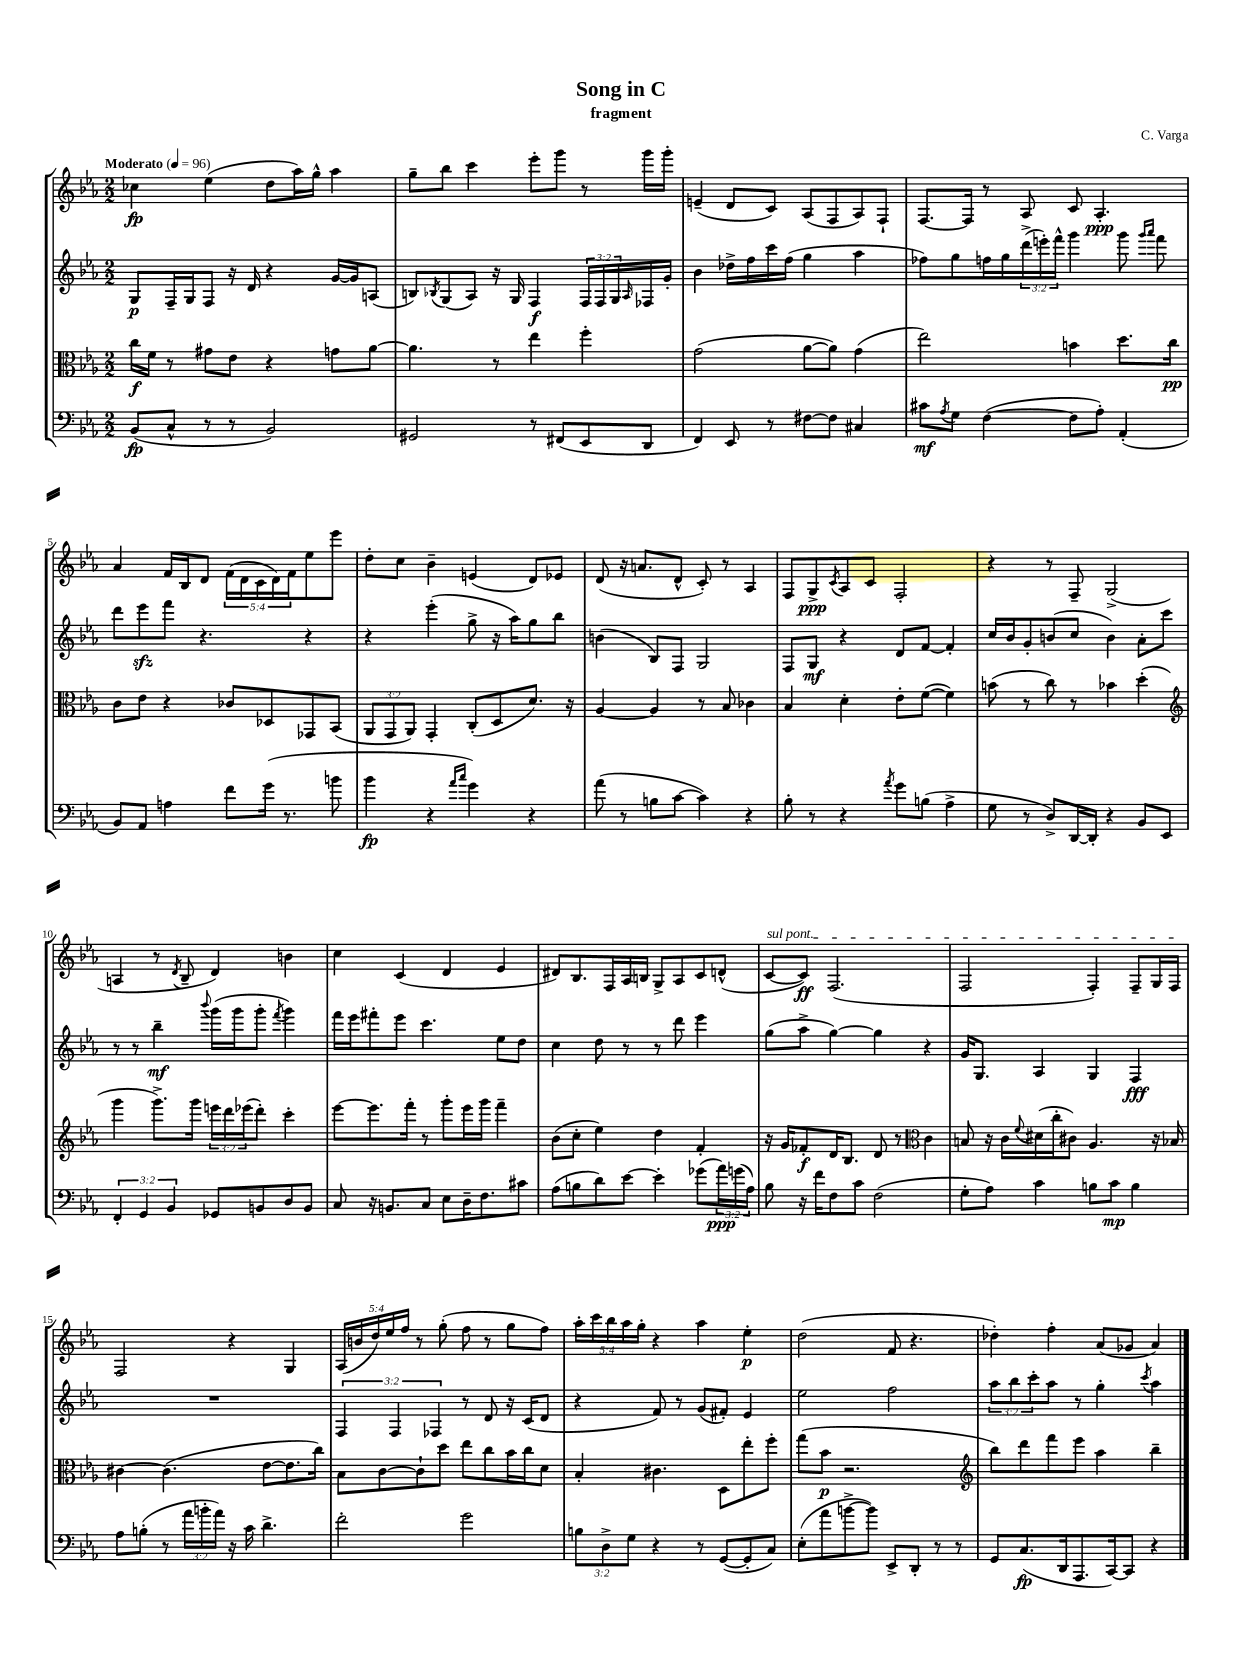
\header { title = "Song in C" composer = "C. Varga" subtitle = "fragment" }
<<
\new StaffGroup <<
\new Staff = "s0" {
    \clef treble \key ees \major \numericTimeSignature \time 2/2 \override Staff.TupletNumber.text = #tuplet-number::calc-fraction-text \tempo "Moderato" 4 = 96
    ces''4\fp ees''4( d''8 aes''16) g''16-^ aes''4 |
    g''8-- bes''8 c'''4 ees'''8-. g'''8 r8 g'''16 g'''16-. |
    e'4--( d'8 c'8) aes8( f8 aes8) f8-! |
    f8.~ f16 r8 aes8 c'8 aes4.-.\ppp |
    aes'4 f'16 bes16 d'8 \tuplet 5/4 { f'16( d'16 c'16 d'16) f'16 } ees''8 ees'''8 |
    d''8-. c''8 bes'4-- e'4( d'8) ees'8 |
    d'8( r16 a'8. d'8-^ c'8-.) r8 aes4 |
    f8 g8->\ppp \acciaccatura { c'8 } aes8 c'8 f2-. |
    r4 r8 f8-- g2->( |
    a4 r8 \acciaccatura { d'8 } bes8-- d'4) b'4 |
    c''4 c'4( d'4 ees'4 |
    dis'8) bes8. f16 aes16 b16 g8-> aes8 c'8 d'8-^( |
    \once \override TextSpanner.bound-details.left.text = \markup { \italic "sul pont." } c'8~\startTextSpan c'8\ff) f2.( |
    f2 f4-.) f8-- g16 f16\stopTextSpan |
    f2 r4 g4 |
    \tuplet 5/4 { aes16( b'16 d''16) ees''16 f''16 } r8 g''8-.( f''8 r8 g''8 f''8) |
    \tuplet 5/4 { aes''16-. c'''16 bes''16 aes''16 g''16-. } r4 aes''4 ees''4-.\p |
    d''2( f'8 r4. |
    des''4-.) f''4-. aes'8( ges'8 aes'4) \bar "|." |
}
\new Staff = "s1" {
    \clef treble \key ees \major \numericTimeSignature \time 2/2 \override Staff.TupletNumber.text = #tuplet-number::calc-fraction-text
    g8\p f16-- g16 f8 r16 d'16 r4 g'16~ g'16 a8( |
    b8) \acciaccatura { bes8 } g8( aes8) r16 g16 f4\f \tuplet 3/2 { f16 f16 g16 } \grace { aes16 } fes16 g'16-. |
    bes'4 des''16-> f''16 c'''16 f''16( g''4 aes''4 |
    fes''8) g''8 f''16 g''16 \tuplet 3/2 { d'''16->( e'''16-.) f'''16-^ } g'''4 g'''8 \grace { g'''16 aes'''16 } f'''8 |
    d'''8 ees'''8\sfz f'''8 r4. r4 |
    r4 ees'''4-.( g''8-> r16 aes''16) g''8 bes''8 |
    b'4( bes8) f8 g2 |
    f8 g8\mf r4 d'8 f'8~ f'4-. |
    c''16 bes'16 g'8-. b'8( c''8 b'4) aes'8-. c'''8 |
    r8 r8 bes''4--\mf \appoggiatura { bes'''8 } g'''16( g'''16 g'''8-. \acciaccatura { f'''8 } g'''4) |
    f'''16 ees'''16 fis'''8-. ees'''8 c'''4. ees''8 d''8 |
    c''4 d''8 r8 r8 d'''8 ees'''4 |
    g''8( aes''8-> g''4~) g''4 r4 |
    g'16 g8. aes4 g4 f4\fff |
    R1 |
    \tuplet 3/2 { f4 f4 fes4 } r8 d'8 r16 c'16( d'8 |
    r4 f'8) r8 g'8( fis'8-.) ees'4 |
    ees''2 f''2 |
    \tuplet 3/2 { aes''8 bes''8 c'''8-. } aes''8 r8 g''4-. \acciaccatura { c'''8 } aes''4 \bar "|." |
}
\new Staff = "s2" {
    \clef alto \key ees \major \numericTimeSignature \time 2/2 \override Staff.TupletNumber.text = #tuplet-number::calc-fraction-text
    c''16\f f'16 r8 gis'8 ees'8 r4 g'8 aes'8~ |
    aes'4. r8 ees''4 f''4-. |
    g'2( aes'8~ aes'8) g'4( |
    ees''2) b'4 d''8. c''16\pp |
    c'8 ees'8 r4 ces'8 des8 ges,8 bes,8( |
    \tuplet 3/2 { aes,8 g,8 aes,8) } g,4-. c8-.( d8 d'8.) r16 |
    aes4~ aes4 r8 bes8 ces'4 |
    bes4 d'4-. ees'8-. f'8~( f'4) |
    b'8( r8 c''8) r8 bes'4 d''4-.( |
    \clef treble g'''4 g'''8.->) g'''16 \tuplet 3/2 { e'''16 d'''16 ees'''16( } d'''8-.) c'''4-. |
    ees'''8~ ees'''8. f'''16-. r8 g'''8-. ees'''16 g'''16 f'''4-- |
    bes'8( c''8-. ees''4) d''4 f'4-. |
    r16 g'16 fes'8-.\f d'16 bes8. d'8 r8 \clef alto c'4 |
    b8 r16 c'16 \appoggiatura { f'8 } dis'16( c''16-. cis'8) aes4. r16 bes16 |
    cis'4~ cis'4.( ees'8~ ees'8. c''16) |
    bes8 c'8~ c'8-! d''8 ees''8 c''8 bes'16 c''16 d'8 |
    bes4-. cis'4. d8 ees''8-. f''8-. |
    g''8( bes'8\p r2. |
    \clef treble bes''8) d'''8 f'''8 ees'''8 aes''4 bes''4-- \bar "|." |
}
\new Staff = "s3" {
    \clef bass \key ees \major \numericTimeSignature \time 2/2 \override Staff.TupletNumber.text = #tuplet-number::calc-fraction-text
    bes,8\fp( c8-^ r8 r8 bes,2) |
    gis,2 r8 fis,8( ees,8 d,8 |
    f,4) ees,8 r8 fis8~ fis8 cis4 |
    cis'8\mf \acciaccatura { aes8 } g8 f4~( f8 aes8-.) aes,4-.( |
    bes,8) aes,8 a4 f'8 g'16( r8. b'8 |
    bes'4\fp r4 \grace { aes'16 c''16 } g'4) r4 |
    aes'8( r8 b8 c'8~ c'4) r4 |
    bes8-. r8 r4 \acciaccatura { aes'8 } g'8 b8( aes4-> |
    g8 r8 d8->) d,16~ d,16-. r4 bes,8 ees,8 |
    \tuplet 3/2 { f,4-. g,4 bes,4 } ges,8 b,8 d8 b,8 |
    c8 r16 b,8. c8 ees8 d16-- f8. cis'8 |
    aes8( b8 d'8) ees'8~ ees'4-. ges'8( \tuplet 3/2 { aes'16\ppp) g'16( aes16) } |
    bes8 r16 f'16 f8 c'8 f2( |
    g8-. aes8) c'4 b8 c'8\mp b4 |
    aes8 b8-.( r8 \tuplet 3/2 { aes'16 b'16-. aes'16) } r16 c'16 d'4.-> |
    f'2-. g'2 |
    \tuplet 3/2 { b8 d8-> g8 } r4 r8 g,8~( g,8-. c8) |
    ees8-.( aes'8 b'8~-> b'8) ees,8-> d,8-. r8 r8 |
    g,8 c8.\fp( d,16 aes,,8. c,16~) c,8 r4 \bar "|." |
}
>>
>>
